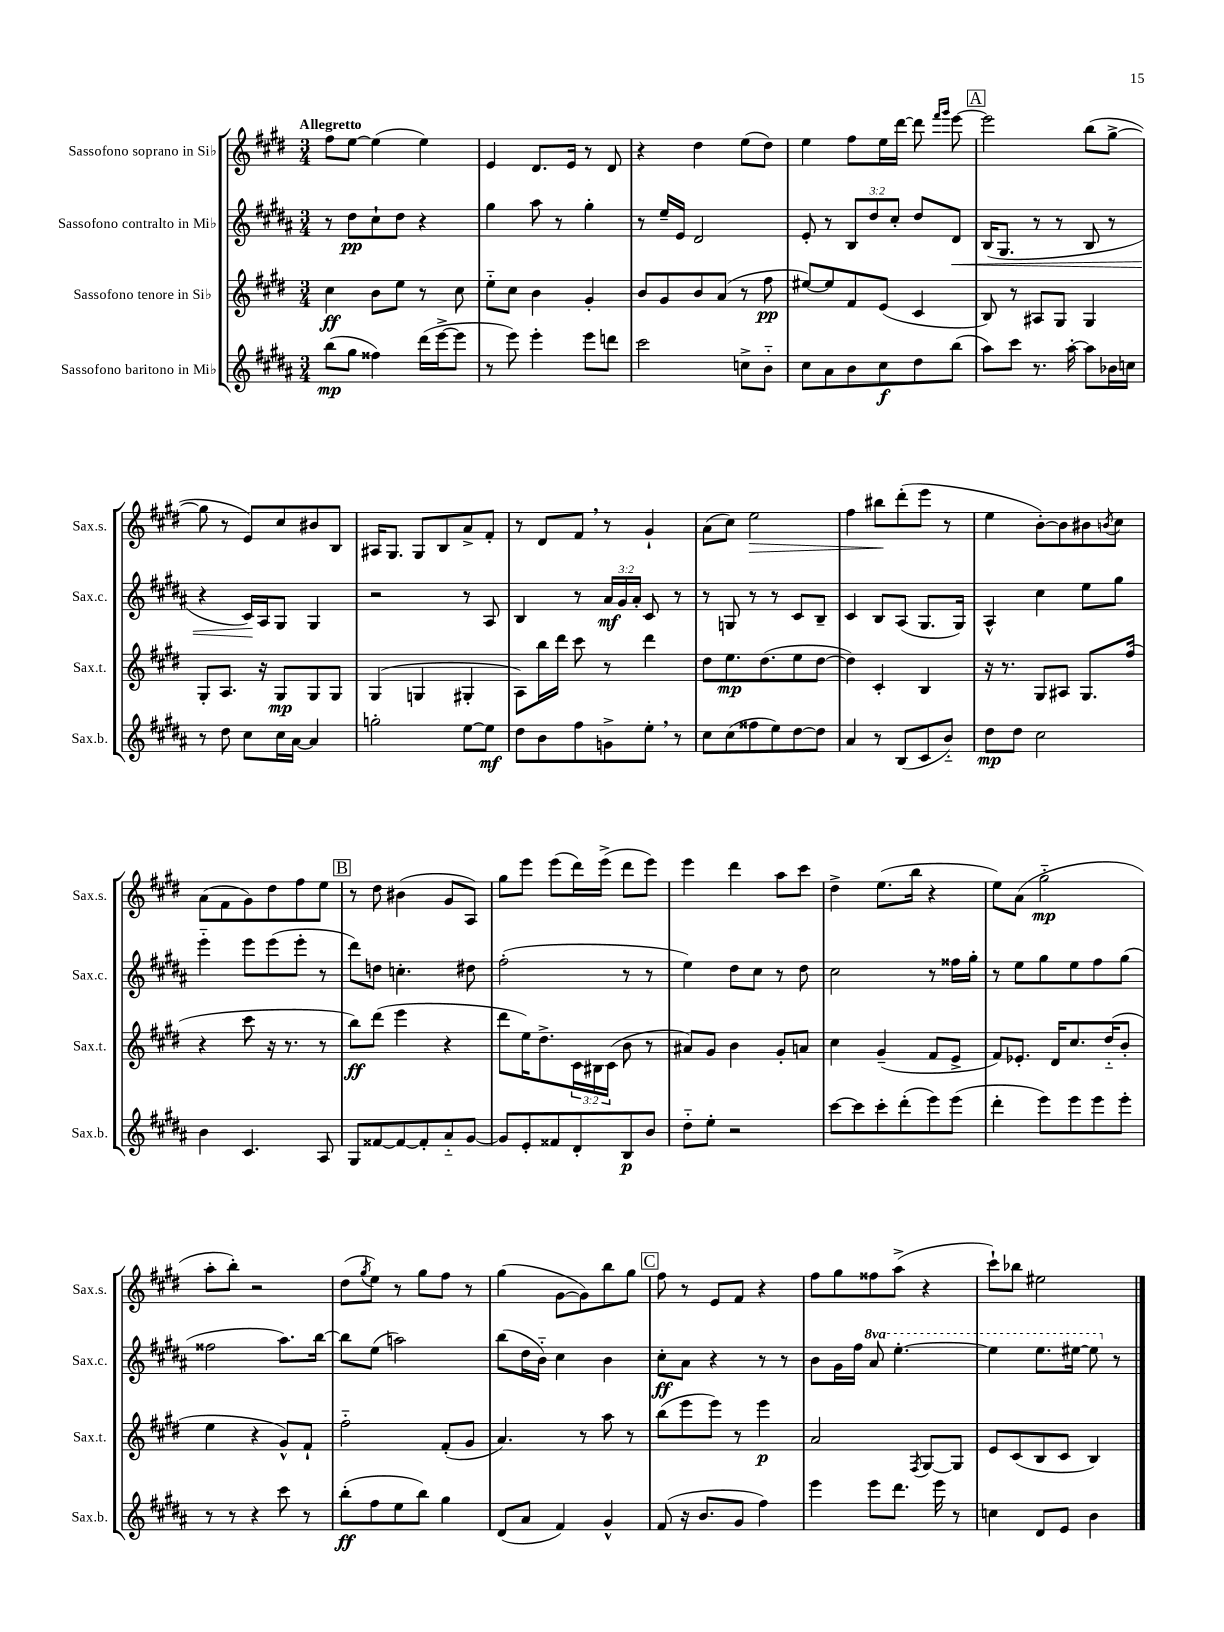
<<
\new StaffGroup <<
\new Staff = "s0" \with { instrumentName = "Sassofono soprano in Sib" shortInstrumentName = "Sax.s." } {
    \clef treble \key e \major \numericTimeSignature \time 3/4 \tempo "Allegretto"
    fis''8 e''8~ e''4( e''4) |
    e'4 dis'8. e'16 r8 dis'8 |
    r4 dis''4 e''8( dis''8) |
    e''4 fis''8 e''16 dis'''16~ dis'''8 \grace { fis'''16 gis'''16 } e'''8~ |
    \mark \markup { \box "A" } e'''2 b''8( gis''8~-> |
    gis''8 r8 e'8) cis''8 bis'8 b8 |
    ais16 gis8. gis8 b8 a'8-> fis'8-. |
    r8 dis'8 fis'8 \breathe r8 gis'4-! |
    a'8( cis''8) e''2\> |
    fis''4 bis''8\! dis'''8-.( e'''8 r8 |
    e''4 b'8~-.) b'8 bis'8 \acciaccatura { b'8 } cis''8 |
    a'8( fis'8 gis'8) dis''8 fis''8 e''8 |
    \mark \markup { \box "B" } r8 dis''8 bis'4( gis'8 a8) |
    gis''8 e'''8 e'''8( dis'''16) e'''16->( dis'''8 e'''8) |
    e'''4 dis'''4 a''8 cis'''8 |
    dis''4-> e''8.( b''16 r4 |
    e''8) a'8( gis''2-_\mp |
    a''8-. b''8-.) r2 |
    dis''8( \acciaccatura { gis''8 } e''8) r8 gis''8 fis''8 r8 |
    gis''4( gis'8~ gis'8) b''8 gis''8 |
    \mark \markup { \box "C" } fis''8 r8 e'8 fis'8 r4 |
    fis''8 gis''8 fisis''8 a''8->( r4 |
    cis'''8-!) bes''8 eis''2 \bar "|." |
}
\new Staff = "s1" \with { instrumentName = "Sassofono contralto in Mib" shortInstrumentName = "Sax.c." } {
    \clef treble \key b \major \numericTimeSignature \time 3/4 \override Staff.TupletNumber.text = #tuplet-number::calc-fraction-text \set Staff.ottavationMarkups = #ottavation-simple-ordinals
    r8 dis''8\pp cis''8-! dis''8 r4 |
    gis''4 ais''8 r8 gis''4-. |
    r8 e''16-- e'16 dis'2 |
    e'8-. r8 \tuplet 3/2 { b8 dis''8 cis''8-. } dis''8 dis'8\< |
    \mark \markup { \box "A" } b16( gis8. r8 r8 b8 r8 |
    r4 cis'16\!) ais16 gis8 gis4 |
    r2 r8 ais8 |
    b4 r8 \tuplet 3/2 { ais'16\mf gis'16 ais'16-. } cis'8 r8 |
    r8 g8 r8 r8 cis'8 b8-- |
    cis'4 b8 ais8( gis8. gis16) |
    ais4-^ cis''4 e''8 gis''8 |
    e'''4-_ e'''8 e'''8( e'''8-. r8 |
    \mark \markup { \box "B" } dis'''8) d''8 c''4.-. dis''8 |
    fis''2-.( r8 r8 |
    e''4) dis''8 cis''8 r8 dis''8 |
    cis''2 r8 fisis''16 gis''16-. |
    r8 e''8 gis''8 e''8 fis''8 gis''8( |
    fisis''2 ais''8.) b''16~ |
    b''8 e''8( a''2) |
    b''8( dis''16 b'16-_) cis''4 b'4 |
    \mark \markup { \box "C" } cis''8-.\ff ais'8 r4 r8 r8 |
    b'8 gis'16 fis''16 \ottava #1 ais''8 e'''4.~-. |
    e'''4 e'''8. eis'''16~ eis'''8 \ottava #0 r8 \bar "|." |
}
\new Staff = "s2" \with { instrumentName = "Sassofono tenore in Sib" shortInstrumentName = "Sax.t." } {
    \clef treble \key e \major \numericTimeSignature \time 3/4 \override Staff.TupletNumber.text = #tuplet-number::calc-fraction-text
    cis''4\ff b'8 e''8 r8 cis''8 |
    e''8-_ cis''8 b'4 gis'4-. |
    b'8 gis'8 b'8 a'8( r8 fis''8\pp |
    eis''8~) eis''8 fis'8 e'8( cis'4 |
    \mark \markup { \box "A" } b8) r8 ais8 gis8 gis4 |
    gis8-. a8. r16 gis8\mp gis8 gis8 |
    gis4( g4 gis4-. |
    a8) b''16 dis'''16 cis'''8 r8 dis'''4 |
    dis''8 e''8.\mp dis''8.( e''8 dis''8~ |
    dis''4) cis'4-. b4 |
    r16 r8. gis8 ais8 gis8. fis''16( |
    r4 cis'''8 r16 r8. r8 |
    \mark \markup { \box "B" } b''8\ff) dis'''8( e'''4 r4 |
    dis'''8 e''16) dis''8.-> \tuplet 3/2 { cis'16 bis16 cis'16( } b'8 r8 |
    ais'8) gis'8 b'4 gis'8-. a'8 |
    cis''4 gis'4--( fis'8 e'8-> |
    fis'8) ees'8.-. dis'16 cis''8. dis''16-_( b'8-. |
    e''4 r4 gis'8-^) fis'8-! |
    fis''2-_ fis'8-.( gis'8 |
    a'4.) r8 a''8 r8 |
    \mark \markup { \box "C" } b''8( e'''8 e'''8) r8 e'''4\p |
    a'2 \acciaccatura { fis8 } gis8~ gis8 |
    e'8 cis'8( b8 cis'8 b4) \bar "|." |
}
\new Staff = "s3" \with { instrumentName = "Sassofono baritono in Mib" shortInstrumentName = "Sax.b." } {
    \clef treble \key b \major \numericTimeSignature \time 3/4
    b''8\mp( gis''8 fisis''4) dis'''16( e'''16~-> e'''8 |
    r8 e'''8) e'''4-. e'''8 d'''8 |
    cis'''2 c''8-> b'8-_ |
    cis''8 ais'8 b'8 cis''8\f dis''8 b''8( |
    \mark \markup { \box "A" } ais''8) cis'''8 r8. ais''16~-. ais''8 bes'16 c''16 |
    r8 dis''8 cis''8 cis''16 ais'16~ ais'4 |
    g''2-. e''8~ e''8\mf |
    dis''8 b'8 fis''8 g'8-> e''8-. \breathe r8 |
    cis''8 cis''8( fisis''8 e''8) dis''8~ dis''8 |
    ais'4 r8 b8( cis'8 b'8-_) |
    dis''8\mp dis''8 cis''2 |
    b'4 cis'4. ais8 |
    \mark \markup { \box "B" } gis8 fisis'8~ fisis'8~ fisis'8-. ais'8-_ gis'8~ |
    gis'8 e'8-. fisis'8 dis'8-. b8\p b'8 |
    dis''8-_ e''8-. r2 |
    cis'''8~ cis'''8 cis'''8-. dis'''8-.( e'''8) e'''8( |
    dis'''4-. e'''8) e'''8 e'''8 e'''8-. |
    r8 r8 r4 cis'''8 r8 |
    b''8-.\ff( fis''8 e''8 b''8) gis''4 |
    dis'8( ais'8 fis'4) gis'4-^ |
    \mark \markup { \box "C" } fis'8( r16 b'8. gis'8 fis''4) |
    e'''4 e'''8 dis'''8. e'''16 r8 |
    c''4 dis'8 e'8 b'4 \bar "|." |
}
>>
>>
\layout { \context { \Score \remove "Bar_number_engraver" } }
